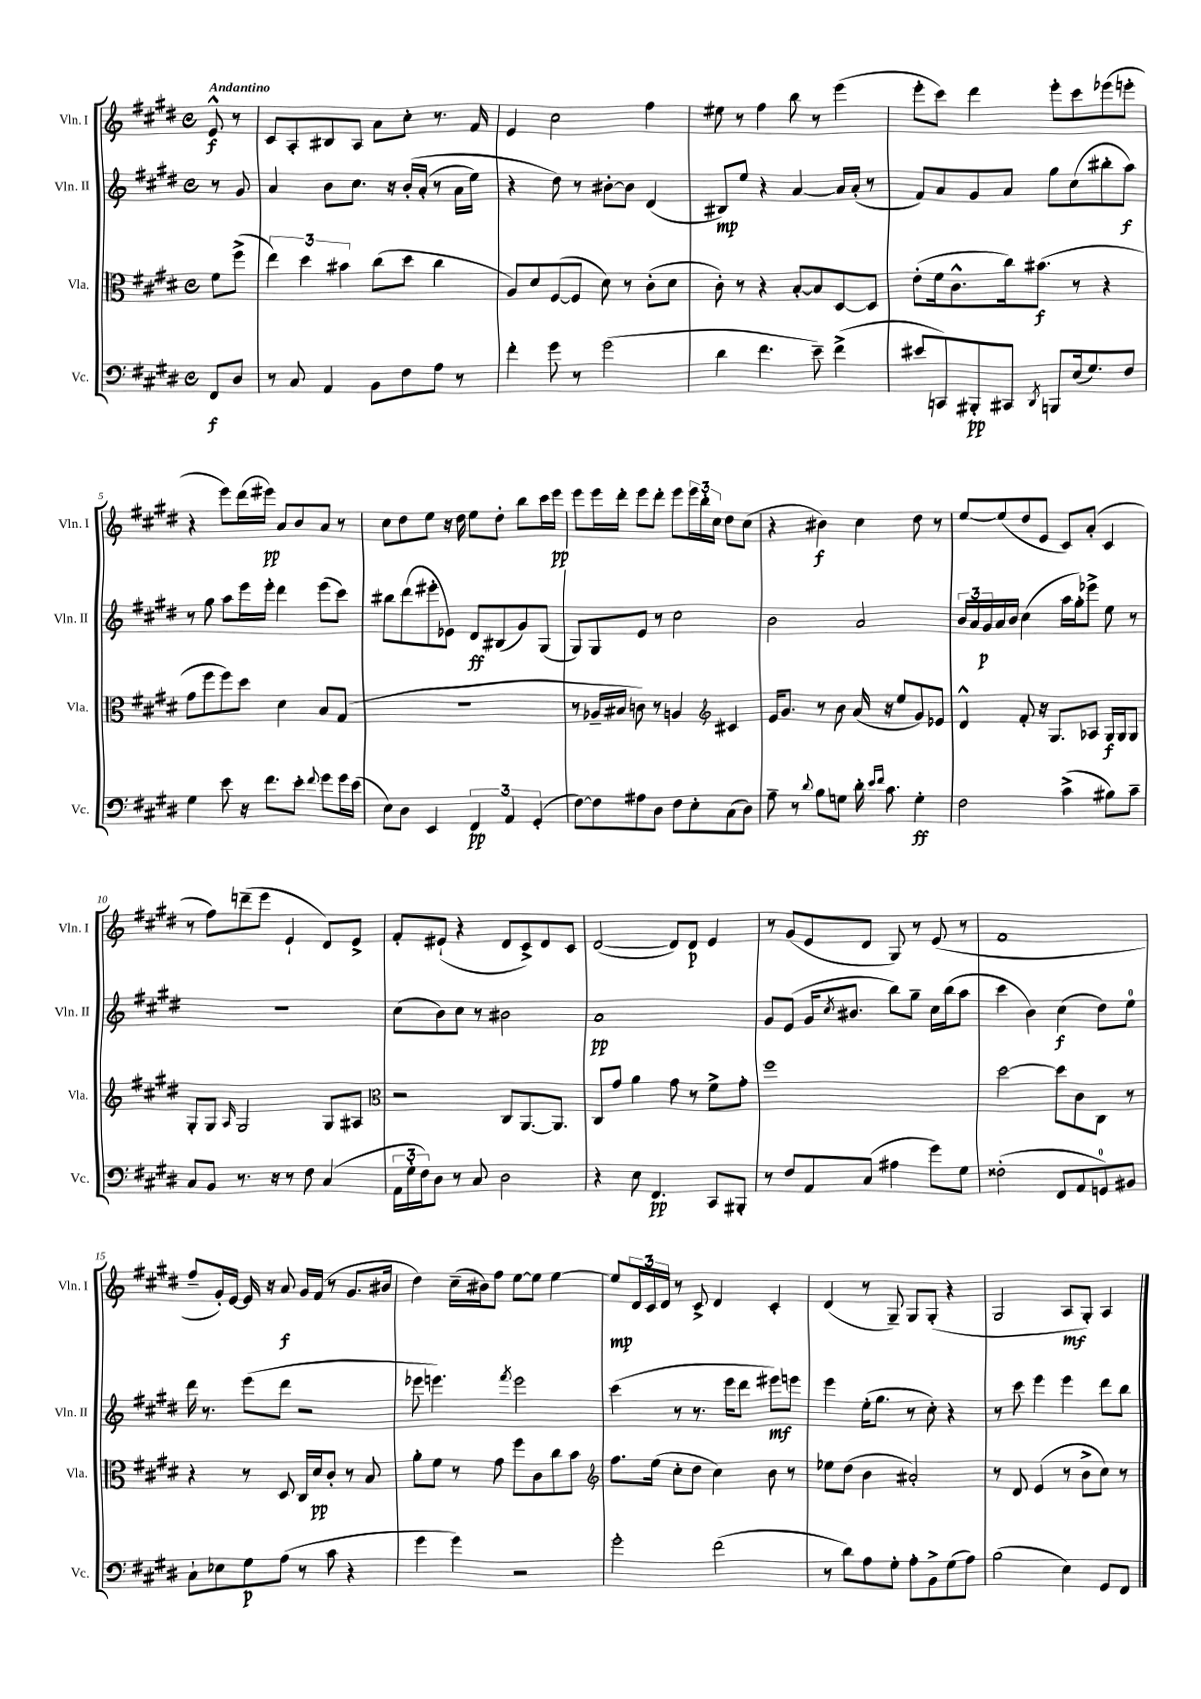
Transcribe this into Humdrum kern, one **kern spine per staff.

**kern	**dynam	**kern	**dynam	**kern	**dynam	**kern	**dynam
*part4	*part4	*part3	*part3	*part2	*part2	*part1	*part1
*staff4	*staff4	*staff3	*staff3	*staff2	*staff2	*staff1	*staff1
*I"Vc.	*	*I"Vla.	*	*I"Vln. II	*	*I"Vln. I	*
*I'Vc.	*	*I'Vla.	*	*I'Vln. II	*	*I'Vln. I	*
*clefF4	*	*clefC3	*	*clefG2	*	*clefG2	*
*k[f#c#g#d#]	*	*k[f#c#g#d#]	*	*k[f#c#g#d#]	*	*k[f#c#g#d#]	*
*M4/4	*	*M4/4	*	*M4/4	*	*M4/4	*
*met(c)	*	*met(c)	*	*met(c)	*	*met(c)	*
=	=	=	=	=	=	=	=
!	!	!	!	!	!	!LO:TX:a:B:t=Andantino	!
8FF#/L	f	8f#\L	.	8r	.	8e^^/	f
8D#/J	.	(8ff#^\J	.	8g#/	.	8r	.
=1	=1	=1	=1	=1	=1	=1	=1
8r	.	6ee\)	.	4a/	.	8c#/L	.
8C#/	.	.	.	.	.	8A'/	.
.	.	6dd#\	.	.	.	.	.
4AA/	.	.	.	8b\L	.	8B#X/	.
.	.	6b#X\	.	.	.	.	.
.	.	.	.	8.cc#\J	.	8A/J	.
8BB\L	.	(8cc#\L	.	.	.	8a\L	.
.	.	.	.	16r	.	.	.
8F#\	.	8dd#\J	.	(16b'/LL	.	8cc#'\J	.
.	.	.	.	(16a'/JJ	.	.	.
8A\J	.	4cc#\	.	8r	.	8.r	.
8r	.	.	.	16a\LL	.	.	.
.	.	.	.	16ee\JJ)	.	16f#/	.
=2	=2	=2	=2	=2	=2	=2	=2
4f#'\	.	8A/L)	.	4r	.	4e/	.
.	.	8d#/	.	.	.	.	.
8g#\	.	([8F#/	.	8dd#\)	.	2cc#\	.
8r	.	8F#/J]	.	8r	.	.	.
(2g#\	.	8d#\)	.	[8b#X'\L	.	.	.
.	.	8r	.	8b#\J]	.	.	.
.	.	(8c#'\L	.	(4d#/	.	4ff#\	.
.	.	8d#\J	.	.	.	.	.
=3	=3	=3	=3	=3	=3	=3	=3
4d#\	.	8c#'\)	.	8B#X/L)	mp	8ee#X\	.
.	.	8r	.	8ee/J	.	8r	.
4.f#\	.	4r	.	4r	.	4ff#\	.
.	.	[8B'/L	.	[4a/	.	8bb\	.
8e~\)	.	8B/]	.	.	.	8r	.
(4f#^\	.	[8D#/	.	16a/LL]	.	(4eee\	.
.	.	.	.	(16a'/JJ	.	.	.
.	.	8D#/J]	.	8r	.	.	.
=4	=4	=4	=4	=4	=4	=4	=4
8e#X/L	.	(8e'\L	.	8f#/L)	.	8eee'\L	.
8CCn/)	.	16f#\k	.	8a/	.	8ccc#\J)	.
.	.	8.c#^^\	.	.	.	.	.
8BBB#X'/	pp	.	.	8g#/	.	4ddd#\	.
8CC#X/J	.	16cc#\k)	.	8a/J	.	.	.
.	.	(8.b#X\J	f	.	.	.	.
8qDD#/	.	.	.	.	.	.	.
8BBBn/L	.	.	.	8gg#\L	.	8eee'\L	.
(16E/k	.	8r	.	(8cc#\	.	8ccc#\	.
8.G#/)	.	.	.	.	.	.	.
.	.	4r	.	8bb#X'\	.	(8eee-X\	.
8F#/J	.	.	.	8aa\J)	f	8eeen'\J	.
!!LO:LB:g=z
=5	=5	=5	=5	=5	=5	=5	=5
4G#\	.	8g#\L	.	8r	.	4r	.
.	.	8ff#\	.	8gg#\	.	.	.
8e\	.	8ff#\)	.	8aa\L	.	8eee\L)	.
16r	.	8dd#\J	.	16eee\L	.	(16ddd#\L	.
8.f#\L	.	.	.	16eee'\JJ	.	16eee#X\JJ)	pp
.	.	4d#\	.	4ddd#\	.	8a/L	.
8e'\J	.	.	.	.	.	8b/	.
8qqf#/	.	.	.	.	.	.	.
8g#\L	.	8B/L	.	(8eee\L	.	8a/J	.
16g#\L	.	(8G#/J	.	8ccc#\J)	.	8r	.
(16e\JJ	.	.	.	.	.	.	.
=6	=6	=6	=6	=6	=6	=6	=6
8E\L)	.	1r	.	8bb#X\L	.	8cc#\L	.
8D#\J	.	.	.	(8ddd#\	.	8dd#\	.
4EE/	.	.	.	8eee#X'\	.	8ee\J	.
.	.	.	.	8e-X\J)	.	16r	.
.	.	.	.	.	.	16dd#\	.
6FF#/	pp	.	.	8d#/L	ff	8ee\L	.
.	.	.	.	(8B#X/	.	8dd#'\J	.
6AA/	.	.	.	.	.	.	.
.	.	.	.	8g#/)	.	8bb\L	.
(6GG#'/	.	.	.	.	.	.	.
.	.	.	.	(8G#/J	.	16ccc#\L	.
.	.	.	.	.	.	16eee\JJ	pp
=7	=7	=7	=7	=7	=7	=7	=7
[8F#\L)	.	8r	.	8G#/L)	.	8eee\L	.
8F#\]	.	16A-X~/LL	.	8G#/	.	16eee\L	.
.	.	16B#X/JJ	.	.	.	16ddd#'\JJ	.
8A#X\	.	8cn\)	.	8e/J	.	8eee\L	.
8D#\J	.	8r	.	8r	.	8ddd#'\J	.
8F#\L	.	4An/	.	2cc#\	.	8eee\L	.
8E'\	.	.	.	.	.	24eee\L	.
.	.	.	.	.	.	24bb'\	.
.	.	.	.	.	.	24cc#\JJ	.
*	*	*clefG2	*	*	*	*	*
(8C#\	.	4c#X/	.	.	.	8dd#\L	.
8D#\J)	.	.	.	.	.	(8cc#\J	.
=8	=8	=8	=8	=8	=8	=8	=8
8A~\	.	16e/KL	.	2b\	.	4r	.
.	.	8.g#/J	.	.	.	.	.
8r	.	.	.	.	.	.	.
8qqd#/	.	.	.	.	.	.	.
8B\L	.	8r	.	.	.	4b#X\)	f
8Gn\J	.	8b\	.	.	.	.	.
16d#'\	.	(16a/	.	2a/	.	4cc#\	.
16qqe/LL	.	.	.	.	.	.	.
16qqf#/JJ	.	.	.	.	.	.	.
8.c#\	.	16r	.	.	.	.	.
.	.	8ee/L	.	.	.	.	.
4G'\	ff	8g#/)	.	.	.	8dd#\	.
.	.	8e-X/J	.	.	.	8r	.
=9	=9	=9	=9	=9	=9	=9	=9
2F#\	.	4d#^^/	.	24b/LL	.	[8ee/L	.
.	.	.	.	24a/	.	.	.
.	.	.	.	24g#/	p	.	.
.	.	.	.	16a/	.	(8ee/]	.
.	.	.	.	16b/JJ	.	.	.
.	.	8f#'/	.	(4cc#\	.	8dd#/	.
.	.	16r	.	.	.	8e/J	.
.	.	8.G#/L	.	.	.	.	.
(4c#^\	.	.	.	16aa\LL	.	8c#/L)	.
.	.	.	.	16gg#'\J)	.	.	.
.	.	8A-X/J	.	8eee-X^\J	.	(8a'/J	.
8B#X\L)	.	16G#/LL	f	8ee\	.	4c#/	.
.	.	16G#/J	.	.	.	.	.
8c#~\J	.	8G#/J	.	8r	.	.	.
!!LO:LB:g=z
=10	=10	=10	=10	=10	=10	=10	=10
8C#/L	.	8G#'/L	.	1r	.	8r	.
8BB/J	.	8G#/J	.	.	.	8ff#\L)	.
.	.	16qqA/	.	.	.	.	.
8.r	.	2G#/	.	.	.	(8dddn~\	.
.	.	.	.	.	.	8eee\J	.
16r	.	.	.	.	.	.	.
8r	.	.	.	.	.	4e`/	.
8F#\	.	.	.	.	.	.	.
(4C#/	.	8G#/L	.	.	.	8d#/L)	.
.	.	8A#X/J	.	.	.	8e^/J	.
=11	=11	=11	=11	=11	=11	=11	=11
*	*	*clefC3	*	*	*	*	*
24AA\LL	.	2r	.	(8cc#\L	.	8f#'/L	.
24G#'\	.	.	.	.	.	.	.
24F#\J)	.	.	.	.	.	.	.
8D#\J	.	.	.	8b\)	.	(8e#X`/J	.
8r	.	.	.	8cc#\J	.	4r	.
8C#/	.	.	.	8r	.	.	.
2D#\	.	8C#/L	.	2b#X\	.	8d#/L	.
.	.	[8.AA/	.	.	.	8c#^/)	.
.	.	.	.	.	.	8d#/	.
.	.	8.AA/J]	.	.	.	.	.
.	.	.	.	.	.	8c#/J	.
=12	=12	=12	=12	=12	=12	=12	=12
4r	.	8C#/L	.	1a	pp	([2d#/	.
.	.	8g#/J	.	.	.	.	.
8E\	.	4a\	.	.	.	.	.
4.FF#/	pp	.	.	.	.	.	.
.	.	8g#\	.	.	.	8d#/L])	.
.	.	8r	.	.	.	8d#/J	p
8CC#/L	.	8f#^\L	.	.	.	4e/	.
8BBB#X'/J	.	8g#'\J	.	.	.	.	.
=13	=13	=13	=13	=13	=13	=13	=13
8r	.	1ff#	.	8g#/L	.	8r	.
8F#/L	.	.	.	(8e/J	.	(8g#/L	.
8AA/	.	.	.	16g#/KL	.	8e/	.
.	.	.	.	8qcc#/	.	.	.
.	.	.	.	8.b#X/J	.	.	.
(8C#/J	.	.	.	.	.	8d#/J	.
4A#X\	.	.	.	8bb\L)	.	8G#/)	.
.	.	.	.	8gg#~\J	.	8r	.
8g#\L)	.	.	.	16cc#\LL	.	(8e/	.
.	.	.	.	(16bb\J	.	.	.
8G#\J	.	.	.	8aa\J	.	8r	.
=14	=14	=14	=14	=14	=14	=14	=14
(2F##X'\	.	[2dd#\	.	4ccc#\	.	1f#	.
.	.	.	.	4b\)	.	.	.
8FF#/L	.	8dd#\L]	.	(4cc#\	f	.	.
8AA/	.	8c#\	.	.	.	.	.
8GGn/)	.	8C#\J	.	8dd#\L)	.	.	.
8BB#X/J	.	8r	.	8ee\J	.	.	.
!!LO:LB:g=z
=15	=15	=15	=15	=15	=15	=15	=15
8C#`\L	.	4r	.	16ddd#\	.	8ff#~/L	.
.	.	.	.	8.r	.	.	.
8E-X\	.	.	.	.	.	16g#'/L)	.
.	.	.	.	.	.	[16e/JJ	.
8G#\	p	8r	.	(8eee\L	.	16e/]	.
.	.	.	.	.	.	16r	.
(8A\J	.	8D#/	.	8ddd#\J	.	8a/	f
8r	.	16C#/LL	.	2r	.	16g#/LL	.
.	.	16d#/J	pp	.	.	(16f#/JJ	.
8c#\	.	8c#'/J	.	.	.	8r	.
4r	.	8r	.	.	.	8.g#/L	.
.	.	8B/	.	.	.	.	.
.	.	.	.	.	.	16b#X/Jk	.
=16	=16	=16	=16	=16	=16	=16	=16
4g#\	.	8a'\L	.	8eee-X\	.	4dd#\)	.
.	.	8f#\J	.	4.eeen\)	.	.	.
4g#\)	.	8r	.	.	.	(16cc#~\LL	.
.	.	.	.	.	.	16b#X\J)	.
.	.	8g#\	.	.	.	8ff#\J	.
.	.	.	.	8qfff#/	.	.	.
2r	.	8ff#\L	.	2eee\	.	[8ee\L	.
.	.	8c#\	.	.	.	8ee\J]	.
.	.	8cc#\	.	.	.	[4ee\	.
.	.	8b\J	.	.	.	.	.
=17	=17	=17	=17	=17	=17	=17	=17
*	*	*clefG2	*	*	*	*	*
2g#'\	.	8.ff#\L	.	(4ccc#\	.	8ee/L]	mp
.	.	.	.	.	.	24d#/L	.
.	.	.	.	.	.	24c#/	.
.	.	(16ee\Jk	.	.	.	.	.
.	.	.	.	.	.	24d#/JJ	.
.	.	8cc#'\L	.	8r	.	8r	.
.	.	8dd#\J	.	8.r	.	8c#^/	.
(2f#\	.	4cc#\)	.	.	.	4d#/	.
.	.	.	.	16eee\KL	.	.	.
.	.	.	.	8ddd#\J	.	.	.
.	.	8b\	.	8eee#X\L)	mf	4c#'/	.
.	.	8r	.	8eeen\J	.	.	.
=18	=18	=18	=18	=18	=18	=18	=18
8r	.	8ee-X\L	.	4eee\	.	(4d#/	.
8d#\L)	.	(8dd#\J	.	.	.	.	.
8A\	.	4b\	.	(16ee'\KL	.	8r	.
.	.	.	.	8.gg#\J	.	.	.
8G#'\J	.	.	.	.	.	8G#~/)	.
8A'\L	.	2a#X'/)	.	8r	.	8G#/L	.
8BB^\	.	.	.	8cc#'\)	.	(8G#'/J	.
(8G#\	.	.	.	4r	.	4r	.
8A\J)	.	.	.	.	.	.	.
=19	=19	=19	=19	=19	=19	=19	=19
(2B\	.	8r	.	8r	.	2G#/	.
.	.	8d#/	.	8ccc#\	.	.	.
.	.	(4e/	.	4eee\	.	.	.
4E\)	.	8r	.	4eee\	.	8A/L	mf
.	.	8b^\L	.	.	.	8G#'/J)	.
8GG#/L	.	8cc#\J)	.	8ddd#\L	.	4A/	.
8FF#/J	.	8r	.	8bb\J	.	.	.
==	==	==	==	==	==	==	==
*-	*-	*-	*-	*-	*-	*-	*-
